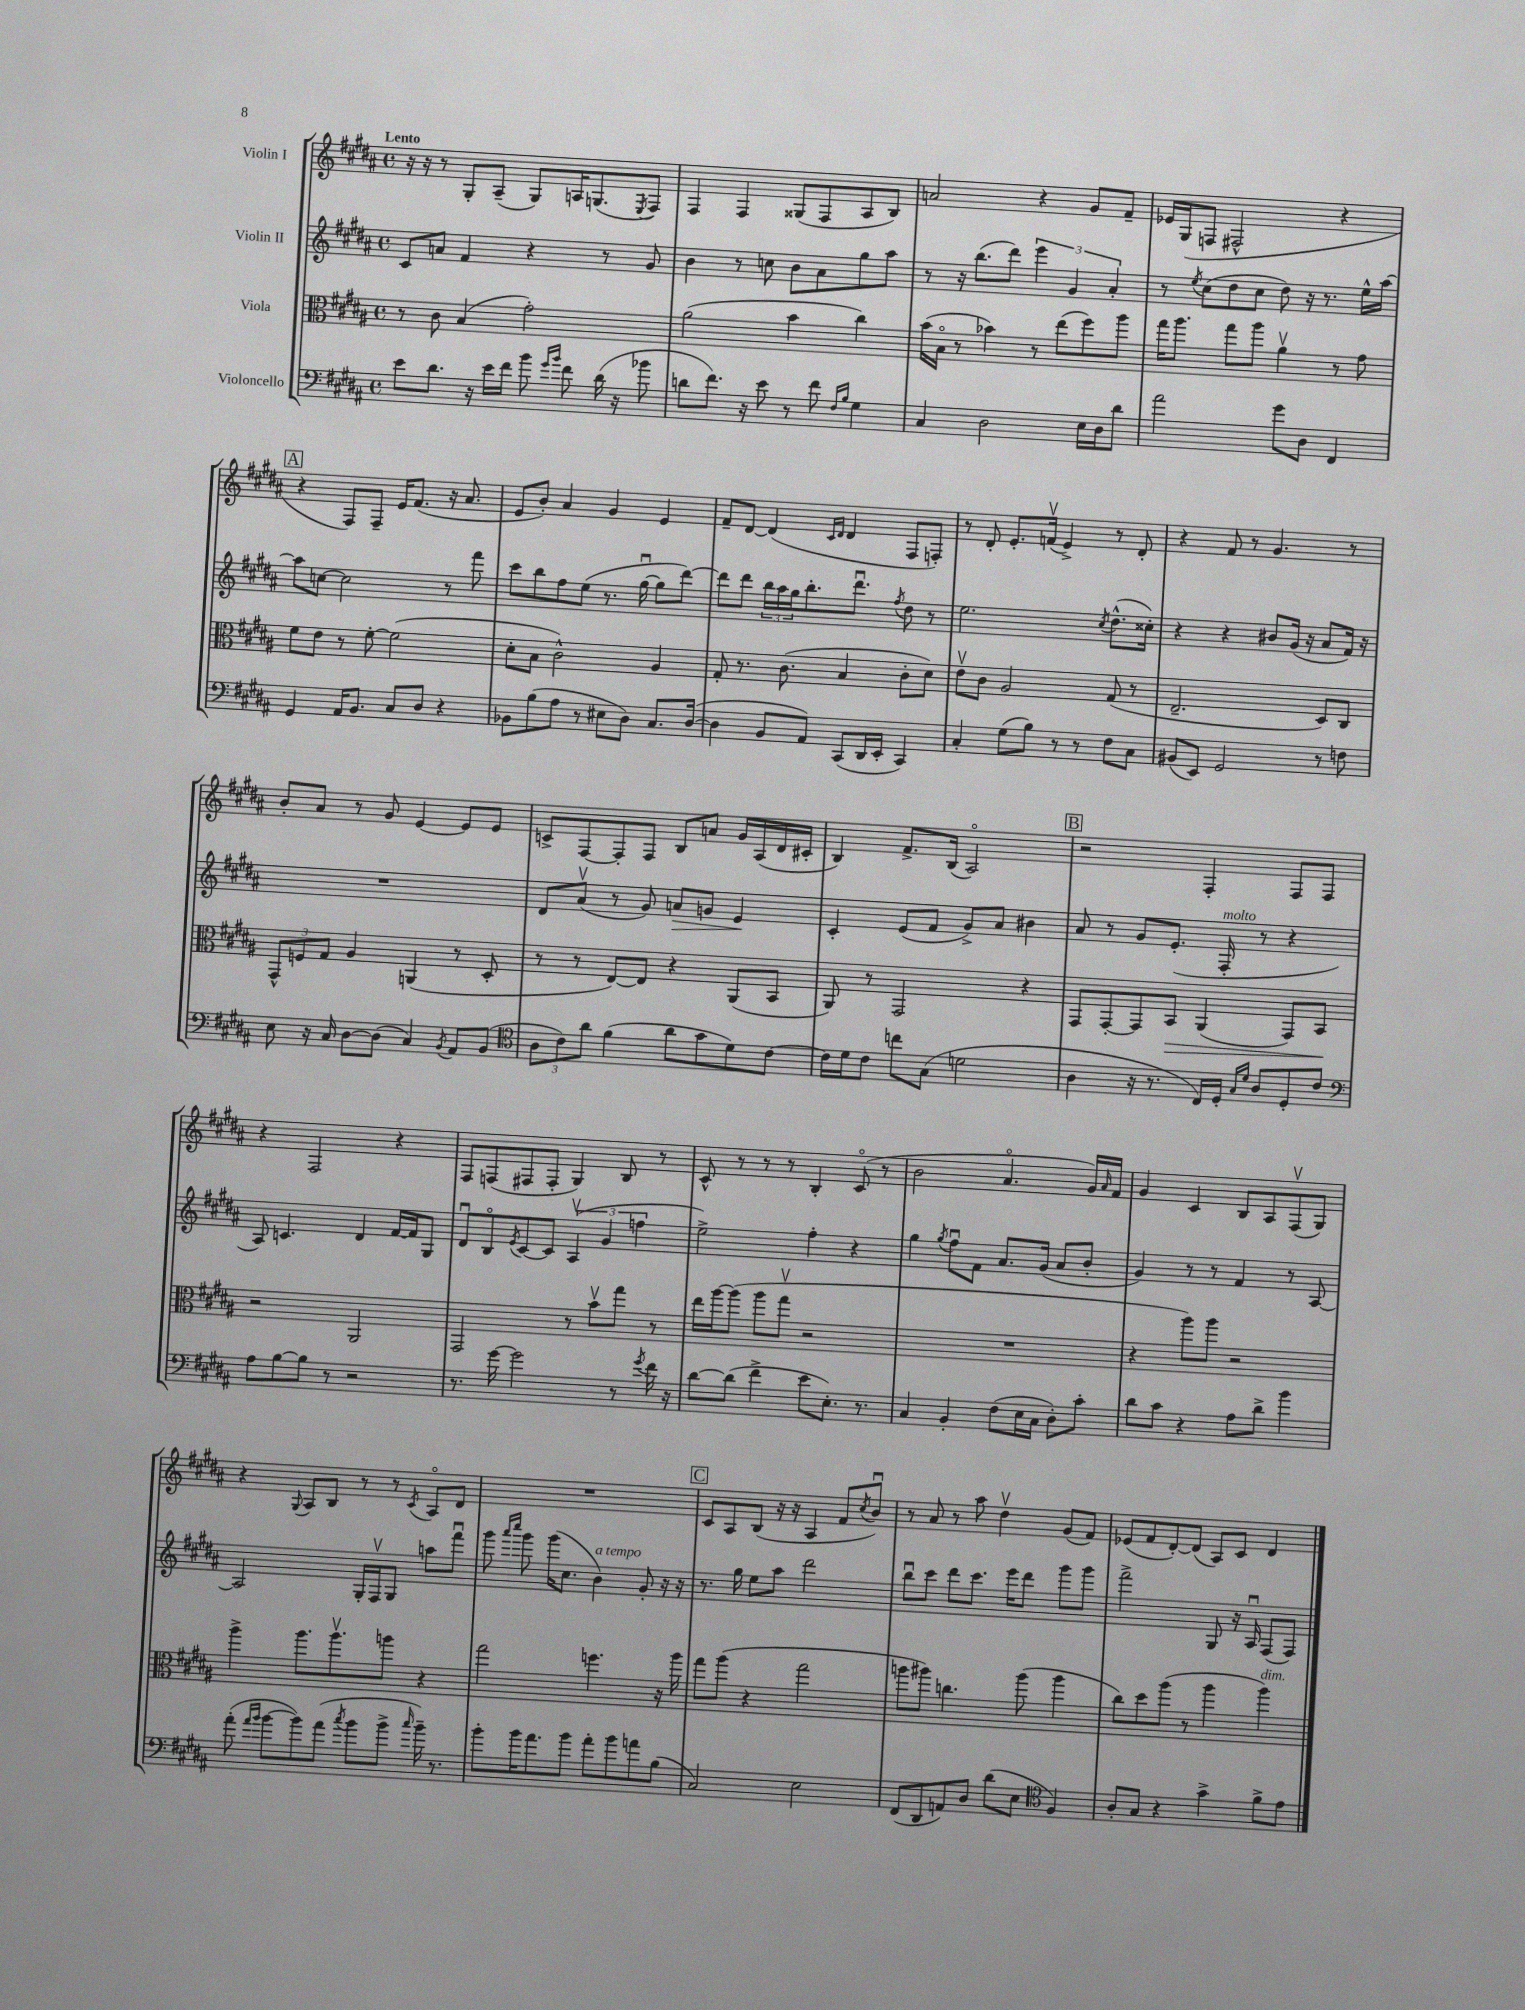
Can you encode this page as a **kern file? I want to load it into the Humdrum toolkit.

**kern	**kern	**dynam	**kern	**dynam	**kern
*part4	*part3	*part3	*part2	*part2	*part1
*staff4	*staff3	*staff3	*staff2	*staff2	*staff1
*I"Violoncello	*I"Viola	*	*I"Violin II	*	*I"Violin I
*clefF4	*clefC3	*	*clefG2	*	*clefG2
*k[f#c#g#d#a#]	*k[f#c#g#d#a#]	*	*k[f#c#g#d#a#]	*	*k[f#c#g#d#a#]
*M4/4	*M4/4	*	*M4/4	*	*M4/4
*met(c)	*met(c)	*	*met(c)	*	*met(c)
=1	=1	=1	=1	=1	=1
!	!	!	!	!	!LO:TX:a:B:t=Lento
8e\L	8r	.	8c#/L	.	16r
.	.	.	.	.	16r
8.d#\J	8c#\	.	8an/J	.	8r
.	(4B/	.	4f#/	.	8G#'/L
16r	.	.	.	.	.
16e\LL	.	.	.	.	(8A#~/J
16f#\JJ	.	.	.	.	.
8b\	2g#'\)	.	4r	.	8G#/L)
16qqg#/LL	.	.	.	.	.
16qqb/JJ	.	.	.	.	.
8f#\	.	.	.	.	16An/K
.	.	.	.	.	(8.Gn/
(16d#\	.	.	8r	.	.
16r	.	.	.	.	.
.	.	.	.	.	8qE/
8b-X\	.	.	8g#/	.	8F#/J)
=2	=2	=2	=2	=2	=2
8dn\L	(2a#\	.	4b\	.	4F#/
8.f#\J)	.	.	.	.	.
.	.	.	8r	.	4F#/
16r	.	.	.	.	.
8e\	.	.	8ccn\	.	.
8r	4b\	.	8b\L	.	(8G##X/L
8f#\	.	.	8a#\	.	8F#/
16qqF#/LL	.	.	.	.	.
16qqB/JJ	.	.	.	.	.
4G#\	4cc#\)	.	8gg#\	.	8A#/
.	.	.	8aa#\J	.	8B/J)
=3	=3	=3	=3	=3	=3
4C#/	(16b\LL	.	8r	.	2an/
.	16B\JJ	.	.	.	.
.	8r	.	16r	.	.
.	.	.	(8.bb\L	.	.
2D#\	4b-X\)	.	.	.	.
.	.	.	8ddd#\J)	.	.
.	8r	.	6eee\	.	4r
.	(8ee\L	.	.	.	.
.	.	.	6g#/	.	.
16E\LL	8ff#\)	.	.	.	8g#/L
16D#\J	.	.	.	.	.
.	.	.	6a#'/	.	.
8d#\J	8aa#\J	.	.	.	8f#~/J
=4	=4	=4	=4	=4	=4
2a#\	16gg#\KL	.	8r	.	16e-X/LL
.	8.aa#\J	.	.	.	(16G#/J
.	.	.	8qee/	.	.
.	.	.	(8cc#\L	.	8Fn/J
.	8gg#\L	.	8dd#\	.	2F#X^^/
.	8aa#\J	.	8cc#\J	.	.
8g#\L	4a#v\	.	8dd#\)	.	.
8D#\J	.	.	16r	.	.
.	.	.	8.r	.	.
4FF#/	8r	.	.	.	4r
.	8g#\	.	16ee^^\LL	.	.
.	.	.	[16aa#\JJ	.	.
!!LO:LB:g=z
!!LO:REH:place=s1:t=A
=5	=5	=5	=5	=5	=5
4GG#/	8f#\L	.	8aa#\L]	.	4r
.	8e\J	.	[8ccn\J	.	.
16AA#/KL	8r	.	2cc\]	.	8F#/L)
8.BB/J	.	.	.	.	.
.	[8f#'\	.	.	.	8F#~/J
8C#/L	(2f#\]	.	.	.	16e/KL
.	.	.	.	.	(8.f#/J
8D#/J	.	.	.	.	.
4r	.	.	8r	.	16r
.	.	.	.	.	8.a#/
.	.	.	8fff#\	.	.
=6	=6	=6	=6	=6	=6
8BB-X\L	8d#'\L	.	8ccc#\L	.	8e/L
(8B\	8B\J	.	8bb\	.	8b'/J)
8A#\J	2c#^^\)	.	8ff#\	.	4a#/
8r	.	.	(8ee\J	.	.
8E#X\L	.	.	8.r	.	4g#/
8D#\J)	.	.	.	.	.
.	.	.	[16gg#u\	.	.
8.C#/L	4A#/	.	8gg#\L]	.	4e/
.	.	.	[8ddd#\J)	.	.
([16D#/Jk	.	.	.	.	.
=7	=7	=7	=7	=7	=7
4D#\]	8G#'/	.	8ddd#\L]	.	8f#~/L
.	8.r	.	8ddd#\J	.	[8d#/J
8BB/L	.	.	24bb\LL	.	(4d#/]
.	.	.	24aa#\	.	.
.	(8.c#\	.	.	.	.
.	.	.	24gg#\J	.	.
8AA#/J)	.	.	8.bb'\	.	.
.	.	.	.	.	16qqc#/LL
.	.	.	.	.	16qqd#/JJ
(8CC#/L	4B/	.	.	.	4d#/
.	.	.	8.ddd#u\J	.	.
16DD#/L	.	.	.	.	.
16EE'/JJ	.	.	.	.	.
.	.	.	8qff#/	.	.
4CC#/)	8c#'\L	.	8dd#\	.	8F#/L
.	8d#\J)	.	8r	.	8Fn'/J)
=8	=8	=8	=8	=8	=8
4C#'/	8ev\L	.	2.ee\	.	8r
.	8c#\J	.	.	.	8d#'/
(8G#\L	2A#/	.	.	.	8.e'/L
8B\J)	.	.	.	.	.
.	.	.	.	.	(16fnv/Jk
8r	.	.	.	.	4e^/)
8r	.	.	.	.	.
.	.	.	8qcc#/	.	.
8F#\L	(8G#/	.	(8.dd#^^\L	.	8r
8C#\J	8r	.	.	.	8d#'/
.	.	.	16cc##X'\Jk)	.	.
=9	=9	=9	=9	=9	=9
(8BB#X/L	2.E~/	.	4r	.	4r
8EE/J)	.	.	.	.	.
2GG#/	.	.	4r	.	8f#/
.	.	.	.	.	8r
.	.	.	8b#X/L	.	4.g#/
.	.	.	(16g#/Jk	.	.
.	.	.	16r	.	.
8r	8D#/L)	.	8a#/L	.	.
8Fn\	8C#/J	.	16f#/Jk)	.	8r
.	.	.	16r	.	.
!!LO:LB:g=z
=10	=10	=10	=10	=10	=10
8E\	12GG#^^/L	.	1r	.	8b'/L
.	12Fn/	.	.	.	.
16r	.	.	.	.	8a#/J
.	12G#/J	.	.	.	.
16C#/	.	.	.	.	.
[8D#\L	4A#/	.	.	.	8r
(8D#\J]	.	.	.	.	8g#/
4C#/)	(4AAn/	.	.	.	[4e/
8qBB/	.	.	.	.	.
8AA#/L	8r	.	.	.	8e/L]
(8BB/J	8D#'/	.	.	.	8e/J
=11	=11	=11	=11	=11	=11
*clefC4	*	*	*	*	*
12A#\L	8r	.	8d#/L	.	8cn^/L
12c#\)	.	.	.	.	.
.	8r	.	(8a#v/J	.	[8F#/
12a#\J	.	.	.	.	.
(4f#\	[8E/L)	.	8r	.	8F#'/]
.	8E/J]	.	8g#/)	.	8F#/J
!	!	!	!	!LO:HP:b	!
8a#\L	4r	.	8an/L	>	8B/L
8g#\	.	.	8gn/J	.	8an/J
8d#\)	(8AA#/L	.	4e/	.	16g#/LL
.	.	.	.	.	(16A#/
[8c#\J	8BB/J	.	.	.	16d#/
.	.	.	.	.	16c#X'/JJ
.	.	.	.	]	.
=12	=12	=12	=12	=12	=12
16c#\LL]	8AA#/)	.	4c#'/	.	4B/)
16d#\J	.	.	.	.	.
8c#\J	8r	.	.	.	.
8ccn\L	2GG#/	.	(8e/L	.	8.f#^/L
(8G#\J	.	.	8f#/J	.	.
.	.	.	.	.	(16B/Jk
2dn\	.	.	8g#^/L)	.	2A#/)
.	.	.	8a#/J	.	.
.	4r	.	4b#X\	.	.
!!LO:REH:place=s1:t=B
=13	=13	=13	=13	=13	=13
4A#\	8GG#/L	.	8a#/	.	2r
.	[8GG#'/	.	8r	.	.
16r	8GG#/]	.	8g#/L	.	.
8.r	.	.	.	.	.
!	!	!LO:HP:b	!	!	!
.	8BB/J	>	(8.e'/J	.	.
16C#/LL)	(4AA#/	.	.	.	4F#'/
!	!	!	!LO:TX:a:i:t=molto	!	!
16D#'/JJ	.	.	16F#'/	.	.
16qqG#/LL	.	.	.	.	.
16qqd#/JJ	.	.	.	.	.
8A#/L	.	.	8r	.	.
8D#'/	8GG#/L)	.	4r	.	8F#/L
8c#/J	8BB/J	.	.	.	8F#/J
.	.	]	.	.	.
!!LO:LB:g=z
=14	=14	=14	=14	=14	=14
*clefF4	*	*	*	*	*
8A#\L	2r	.	8A#/)	.	4r
[8B\	.	.	4.cn/	.	.
8B\J]	.	.	.	.	2F#/
8r	.	.	.	.	.
2r	2AA#/	.	4d#/	.	.
.	.	.	[16f#/LL	.	4r
.	.	.	16f#/J]	.	.
.	.	.	8G#/J	.	.
=15	=15	=15	=15	=15	=15
8.r	2GG#/	.	8d#u/L	.	8F#/L
.	.	.	8B/	.	(8Fn/
[16g#\	.	.	.	.	.
.	.	.	8qe/	.	.
2g#\]	.	.	[8c#/	.	8F#X/
.	.	.	8c#/J]	.	8F#'/J
.	8r	.	(6A#v/	.	4G#/)
.	8bv\L	.	.	.	.
.	.	.	6g#/	.	.
8r	8gg#\J	.	.	.	8B/
.	.	.	6ffn\	.	.
8qg#/	.	.	.	.	.
16f#\	8r	.	.	.	8r
16r	.	.	.	.	.
=16	=16	=16	=16	=16	=16
[8d#\L	16ee\LL	.	2ee^\)	.	8c#^^/
.	[16aa#\J	.	.	.	.
(8d#\J]	(8aa#\J]	.	.	.	8r
4f#^\	8aa#\L	.	.	.	8r
.	8gg#v\J	.	.	.	8r
8e\L	2r	.	4ff#'\	.	4B'/
8.E'\J)	.	.	.	.	.
.	.	.	4r	.	(8c#/
8.r	.	.	.	.	.
.	.	.	.	.	8r
=17	=17	=17	=17	=17	=17
4C#/	1r	.	4gg#\	.	2b\
.	.	.	8qgg#/	.	.
4BB'/	.	.	8ff#u\L	.	.
.	.	.	8f#\J	.	.
(8F#\L	.	.	8.a#/L	.	4.a#/
16E\L	.	.	.	.	.
16C#\JJ	.	.	(16g#/Jk	.	.
8D#'\L)	.	.	8a#/L	.	.
8c#'\J	.	.	8b'/J	.	16g#/LL)
.	.	.	.	.	16qqa#/
.	.	.	.	.	16f#/JJ
=18	=18	=18	=18	=18	=18
8d#\L	4r	.	4g#/)	.	4g#/
8c#\J	.	.	.	.	.
4r	8aa#\L)	.	8r	.	4c#/
.	8aa#\J	.	8r	.	.
8A#\L	2r	.	4f#/	.	8B/L
8d#^\J	.	.	.	.	8A#/
4b\	.	.	8r	.	(8F#v/
.	.	.	[8A#/	.	8G#/J)
!!LO:LB:g=z
=19	=19	=19	=19	=19	=19
(8a#'\	4aa#^\	.	2A#/]	.	4r
16qqa#/LL	.	.	.	.	.
16qqb/JJ	.	.	.	.	.
[8b\L	.	.	.	.	.
.	.	.	.	.	8qqG#/
8b\])	8.aa#\L	.	.	.	8A#/L
(8a#\J	.	.	.	.	8B/J
.	8.aa#v\	.	.	.	.
8qcc#/	.	.	.	.	.
8b\L	.	.	16G#'/LL	.	8r
.	.	.	16F#v/J	.	.
8b^\J	8aan\J	.	8G#/J	.	8r
16qqcc#/	.	.	.	.	8qc#/
16b~\)	4r	.	8aan\L	.	8A#/L
8.r	.	.	.	.	.
.	.	.	8fff#u\J	.	8d#/J
=20	=20	=20	=20	=20	=20
8b'\L	2gg#\	.	8ggg#\	.	1r
.	.	.	16qqaaa#/LL	.	.
.	.	.	16qqcccc#/JJ	.	.
16b\K	.	.	8ggg#\	.	.
8.a#\	.	.	.	.	.
.	.	.	(16ggg#\KL	.	.
.	.	.	8.cc#\J	.	.
8b\J	.	.	.	.	.
!	!	!	!LO:TX:a:i:t=a tempo	!	!
8a#'\L	4.ffn\	.	4b\)	.	.
8b\	.	.	.	.	.
8an\	.	.	8g#'/	.	.
(8B\J	16r	.	16r	.	.
.	16aa#\	.	16r	.	.
!!LO:REH:place=s1:t=C
=21	=21	=21	=21	=21	=21
2C#/)	8gg#\L	.	8.r	.	8c#/L
.	(8aa#\J	.	.	.	8A#/
.	.	.	16gg#\	.	.
.	4r	.	8ee\L	.	(8B/J
.	.	.	8aa#\J	.	16r
.	.	.	.	.	16r
2E\	2gg#\	.	2ddd#\	.	4A#/
.	.	.	.	.	8f#/L
.	.	.	.	.	8qcc#/
.	.	.	.	.	8bu/J)
=22	=22	=22	=22	=22	=22
(8FF#/L	8aan\L	.	8bbu\L	.	8r
8DD#/	8aa#X\J)	.	8ccc#\J	.	8a#/
8AAn/)	4.ccn\	.	8ddd#\L	.	8r
8D#/J	.	.	8.ccc#\J	.	8aa#\
(8d#\L	.	.	.	.	4dd#v\
.	.	.	16eee\KL	.	.
8E\J	(8aa#\	.	8ddd#\J	.	.
*clefC4	*	*	*	*	*
4F#/)	4aa#\	.	8ggg#\L	.	(8g#/L
.	.	.	8ggg#\J	.	8f#/J)
=23	=23	=23	=23	=23	=23
8A#'/L	8cc#\L)	.	2fff#^\	.	(8e-X/L
8G#/J	8dd#\	.	.	.	8f#/
4r	(8aa#\J	.	.	.	[8d#'/)
.	8r	.	.	.	(8d#/J]
4g#^\	4aa#\	.	8G#/	.	8A#/L)
.	.	.	16r	.	8c#/J
.	.	.	16A#u/	.	.
!	!LO:TX:a:i:t=dim.	!	!	!	!
8f#^\L	4aa#\)	.	(8F#/L	.	4d#/
8e\J	.	.	8F#/J)	.	.
==	==	==	==	==	==
*-	*-	*-	*-	*-	*-
